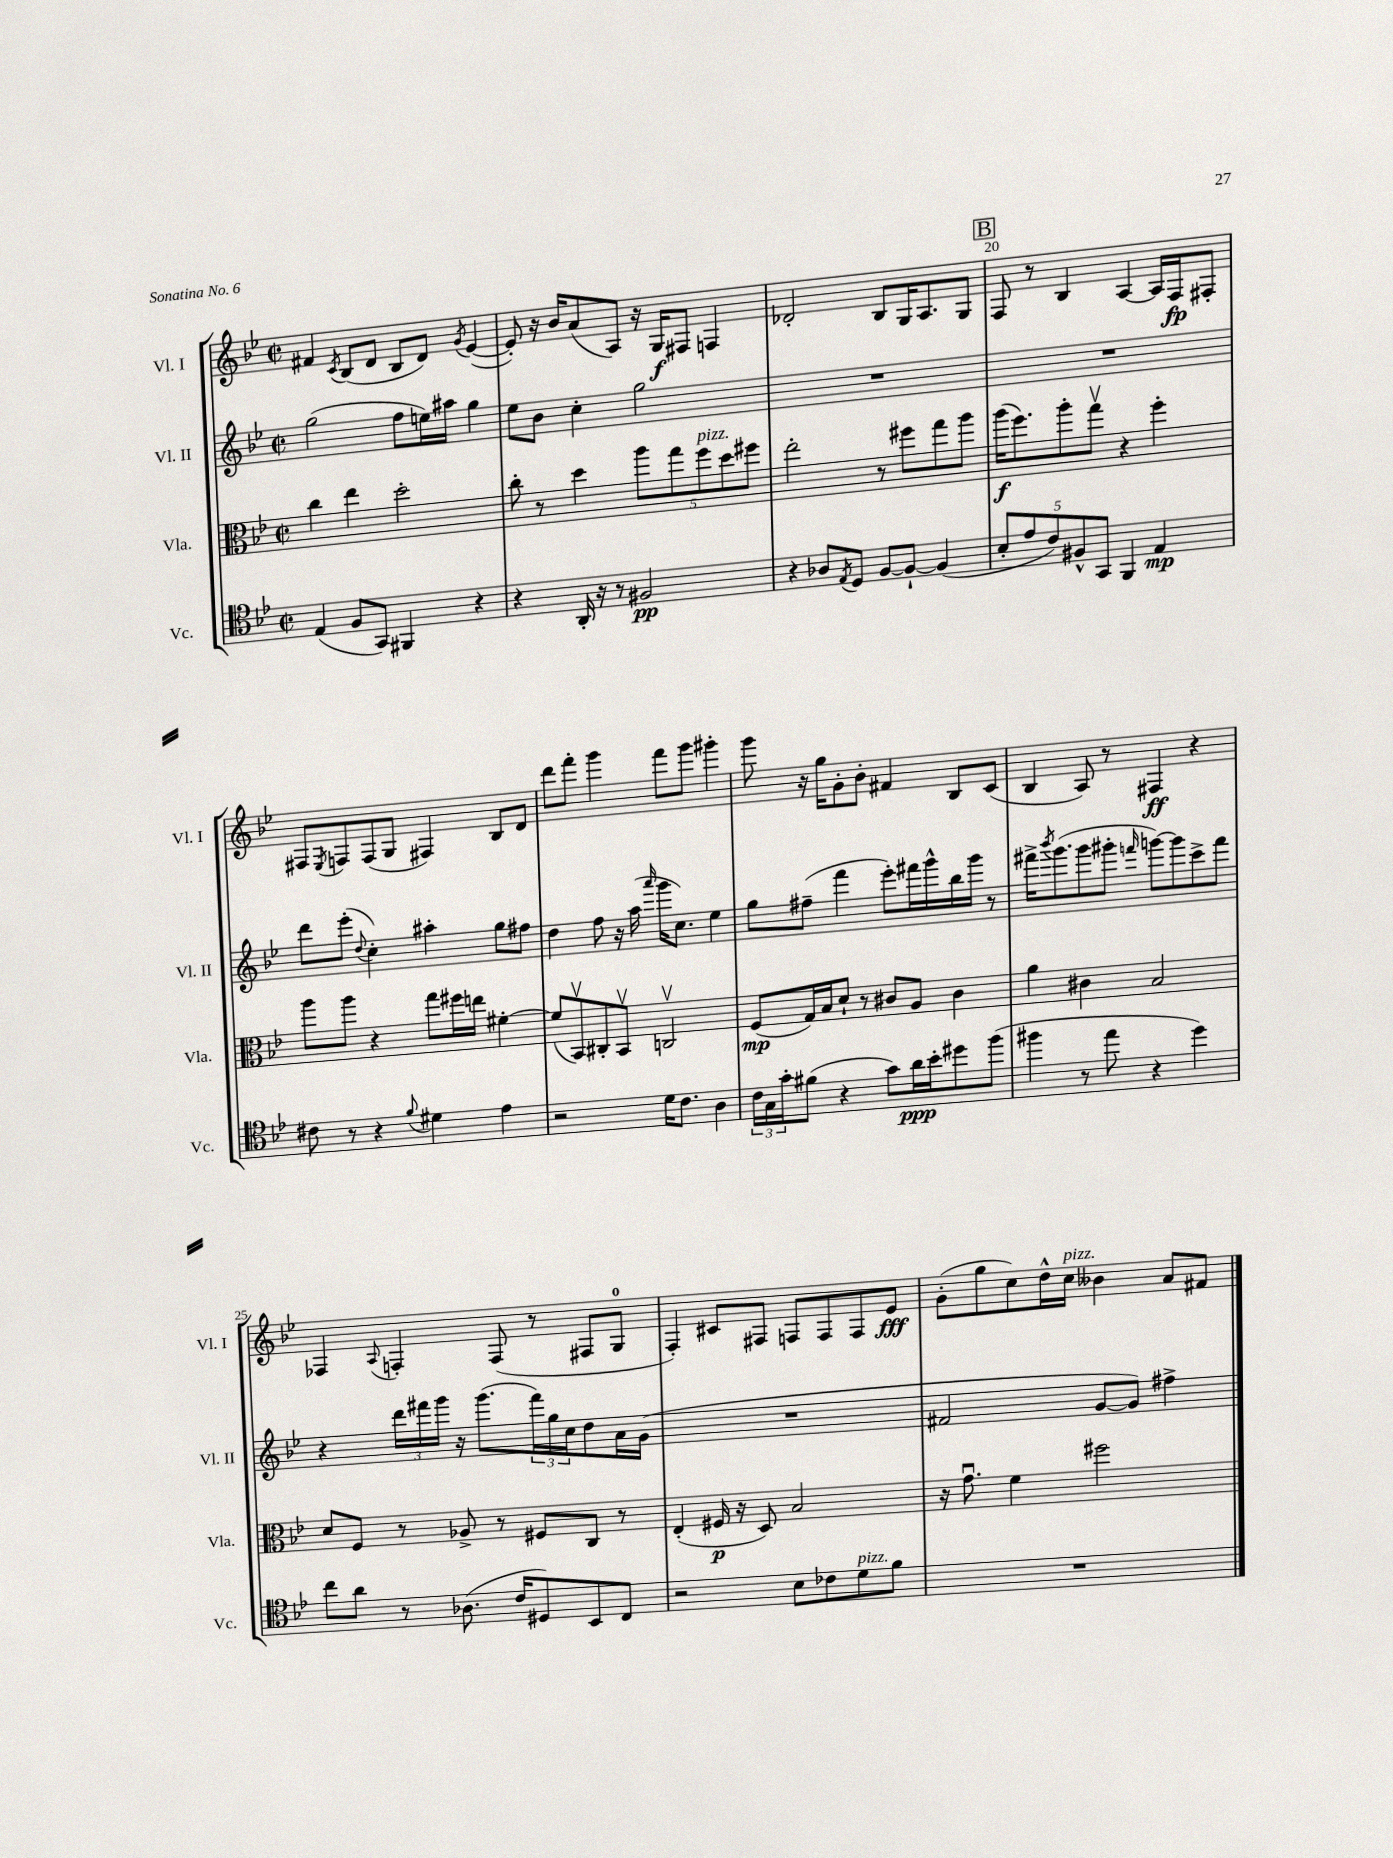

**kern	**kern	**kern	**kern
*staff4	*staff3	*staff2	*staff1
*clefC4	*clefC3	*clefG2	*clefG2
*k[b-e-]	*k[b-e-]	*k[b-e-]	*k[b-e-]
*M2/2	*M2/2	*M2/2	*M2/2
*met(c|)	*met(c|)	*met(c|)	*met(c|)
(4E-/	4cc\	(2gg\	4f#/
.	.	.	8qc/
8F/L	4ee-\	.	(8B-/L
8GG/J)	.	.	8d/J
4FF#/	2dd'\	8ff\L	8B-/L
.	.	16ee\L)	8d/J)
.	.	16aa#\JJ	.
.	.	.	8qg/
4r	.	4gg\	([4e-/
=	=	=	=
4r	8cc'\	8ee-\L	8e-'/])
.	8r	8b-\J	16r
.	.	.	16b-/LK
16AA'/	4dd\	4cc'\	(8a/
16r	.	.	.
8r	.	.	8A/J)
2F#/	10aa\L	2gg\	16r
.	.	.	16G/LK
.	10gg\	.	.
.	.	.	8F#/J
.	10ff\	.	.
.	.	.	4F/
.	10dd\	.	.
.	10ff#\J	.	.
=	=	=	=
4r	2ee-'\	1r	2d-'/
8A-/L	.	.	.
8qE-/	.	.	.
8D/J	.	.	.
[8F/L	8r	.	8B-/L
8F`/_J	8ff#\L	.	16G/K
.	.	.	8.A/
(4F/]	8gg\	.	.
.	8aa\J	.	8G/J
=	=	=	=
10B-'/L	(16aa\LK	1r	8F/
.	8.ff\)	.	.
10e-/	.	.	.
.	.	.	8r
10c/)	.	.	.
.	8aa'\	.	4B-/
10F#^^/	.	.	.
.	8ggv\J	.	.
10GG/J	.	.	.
4FF/	4r	.	[4A/
4E-/	4ff'\	.	16A/]LL
.	.	.	16F/J
.	.	.	8F#'/J
=	=	=	=
8c#\	8aa\L	8ddd\L	8F#/L
.	.	.	8qE-/
8r	8aa\J	(8eee-'\J	8F/
.	.	8qqdd/	.
4r	4r	4cc'\)	(8F/
.	.	.	8G/J
8qqf/	.	.	.
4d#\	8gg\L	4aa#'\	4F#/)
.	16ff#\L	.	.
.	16ee\JJ	.	.
4e-\	[4f#'\	8gg\L	8B-/L
.	.	8ff#\J	8d/J
=	=	=	=
2r	(8f#/]L	4dd\	8ddd\L
.	8BB-v/)	.	8fff'\J
.	8C#'/	8ff\	4ggg\
.	8BB-v/J	16r	.
.	.	(16aa\	.
.	.	16qqaaa/	.
16d\LK	2Cv/	16ggg\LK	8fff\L
8.c\J	.	8.cc\J)	.
.	.	.	8ggg\J
4A\	.	4ee-\	4ggg#'\
=	=	=	=
24c\LL	(8F/L	8gg\L	8ggg\
24G\	.	.	.
24g'\J	.	.	.
(8f#\J	16G/L)	(8ff#~\J	16r
.	16B-/J	.	16gg\LK
4r	8d`/J	4fff\	8g'\
.	8r	.	8b-'\J
8g\L)	8c#/L	8eee-'\L)	4f#/
16a\L	8A/J	16fff#\L	.
16b-'\J	.	16ggg^^\	.
8dd#\	4c#\	16bb-\	8B-/L
.	.	16ggg\JJ	.
(8ff\J	.	8r	(8c/J
=	=	=	=
4ff#\	4a\	16fff#^\LK	4B-/
.	.	8qbbb-/	.
.	.	(8.ggg\	.
8r	4c#\	8ggg\	8A/)
8ee-\	.	8ggg#'\J	8r
.	.	16qqfff/	.
4r	2B-/	[8ggg\L)	4F#/
.	.	8ggg\]	.
4dd\)	.	8ccc^\	4r
.	.	8fff\J	.
=	=	=	=
8cc\L	8d/L	4r	4F-/
8a\J	8F/J	.	.
.	.	.	8qqA/
8r	8r	24ddd\LL	4F'/
.	.	24fff#\	.
.	.	24ggg\JJ	.
(8.A-\	8A-^/	16r	.
.	.	(8.ggg\L	.
.	8r	.	(8F/
16c/LK	.	.	.
8D#/)	8F#/L	24fff#\L)	8r
.	.	24gg\	.
.	.	24cc\J	.
8BB-/	8C/J	8dd\	8F#/L
8C/J	8r	16a\L	8G/J
.	.	(16g\JJ	.
=	=	=	=
2r	(4E-'/	1r	4F'/)
.	16F#/	.	8c#/L
.	16r	.	.
.	8D/)	.	8F#/J
8B-\L	2B-/	.	8F/L
8c-\	.	.	8F/
8d\	.	.	8F/
8f\J	.	.	8e-/J
=	=	=	=
1r	16r	2f#/	(8g'\L
.	8.gu\	.	.
.	.	.	8gg\
.	4f\	.	8cc\)
.	.	.	16dd^^\L
.	.	.	16cc\JJ
.	2ff#\	[8g/L	4b--\
.	.	8g/]J)	.
.	.	4ff#^\	8a/L
.	.	.	8f#/J
==	==	==	==
*-	*-	*-	*-
